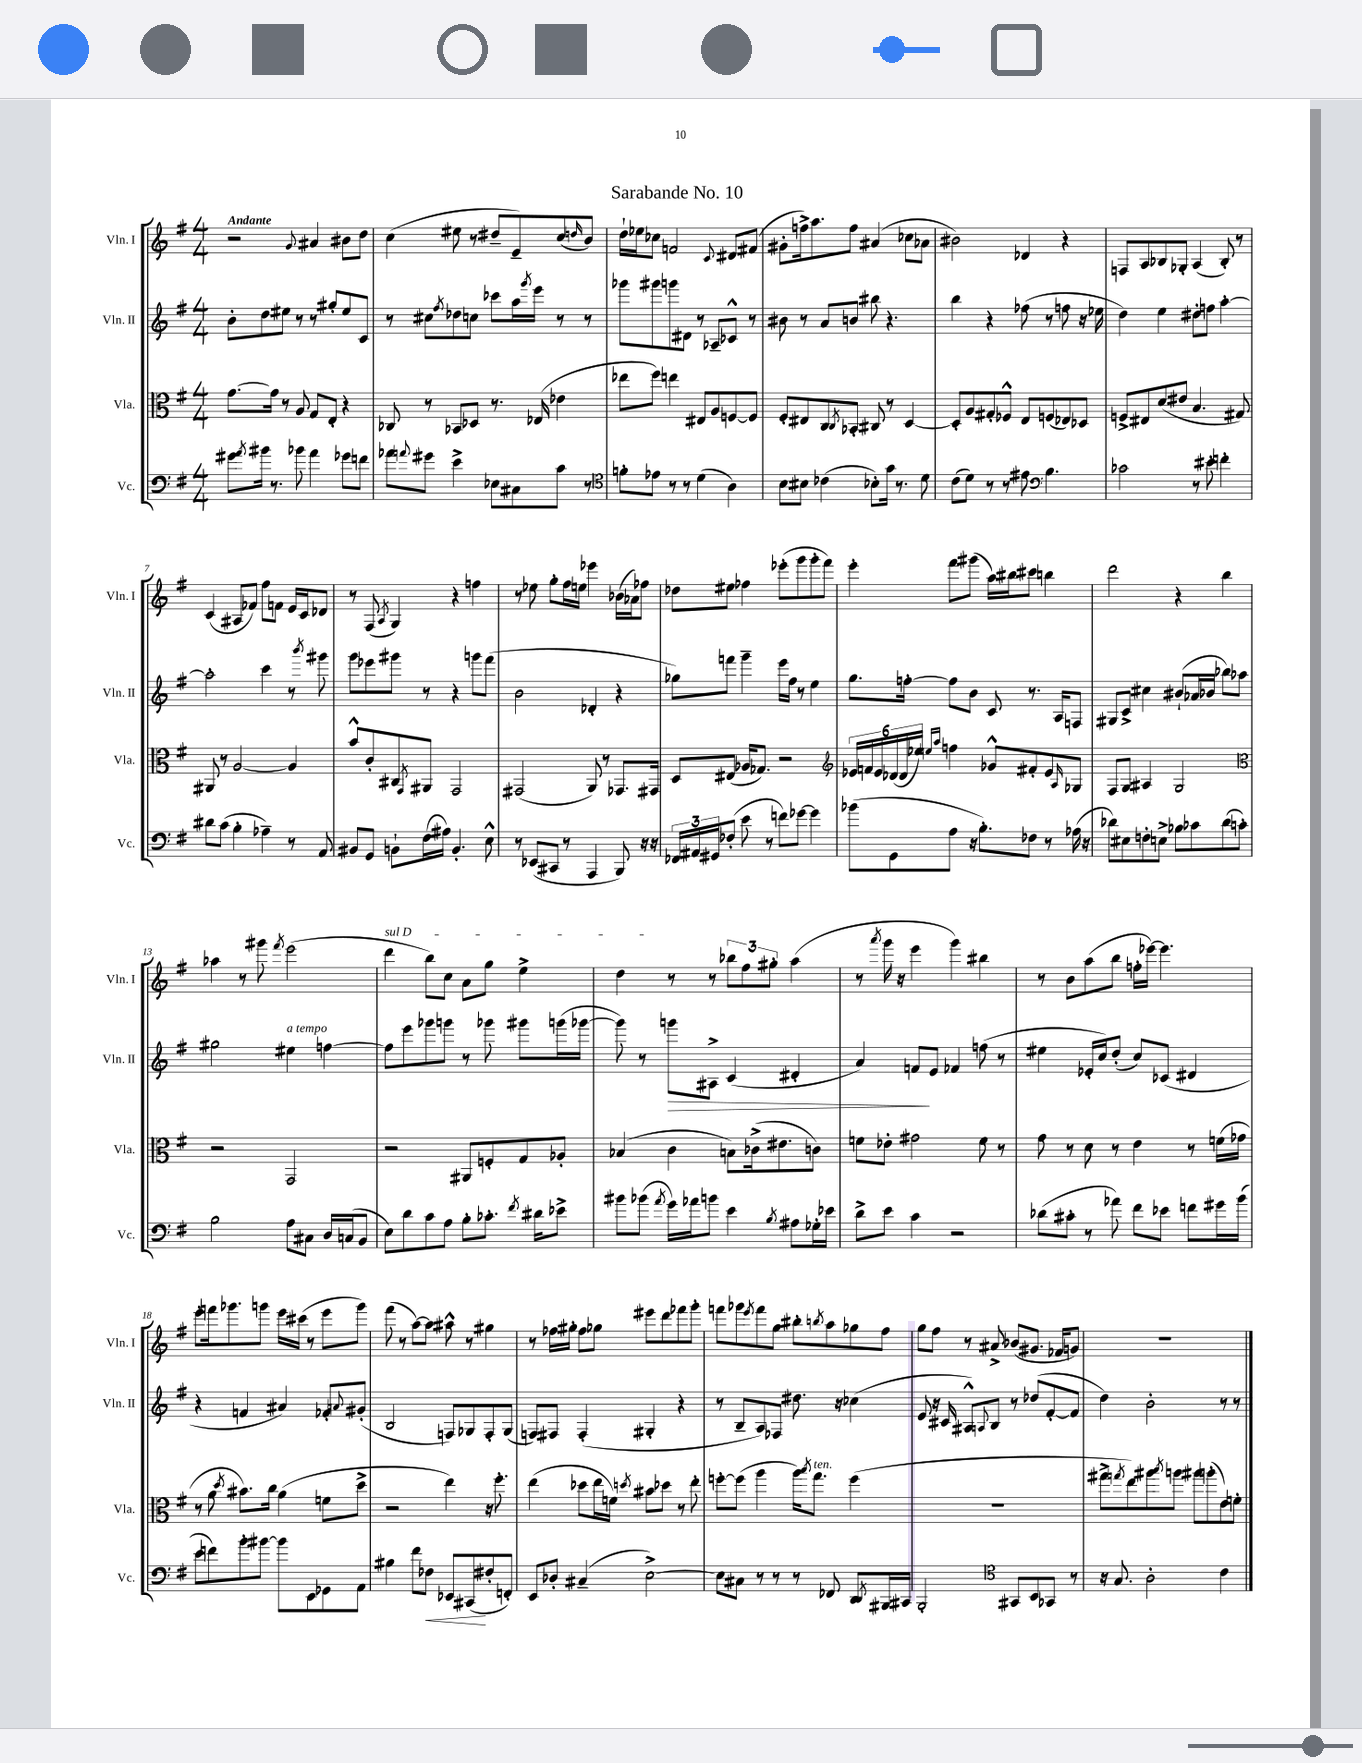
\header { title = "Sarabande No. 10" }
<<
\new StaffGroup <<
\new Staff = "s0" \with { instrumentName = "Vln. I" shortInstrumentName = "Vln. I" } {
    \clef treble \key g \major \numericTimeSignature \time 4/4 \tempo "Andante"
    r2 \appoggiatura { g'8 } ais'4 bis'8 d''8 |
    c''4( eis''8 r8 dis''8-- e'8--) c''8( \grace { d''16 } b'8) |
    d''16-! ees''16 ces''8 f'2 \appoggiatura { c'8 } dis'8 fis'8( |
    gis'8-. f''16->) a''8. f''8 ais'4( ces''8 aes'8 |
    bis'2) des'4 r4 |
    f8 a8 bes8 ges8-. a4( bes8-.) r8 |
    c'4( ais8 fes'8) fis''8 f'8 e'16 c'16 des'8 |
    r8 fis8( \acciaccatura { a8 } g4) r4 f''4 |
    r8 ees''8 g''8-. fis''16 e''16 ees'''4 bes'16( aes'16) fes''8 |
    des''8 eis''8 fes''4 ees'''8-.( g'''8 g'''8-. fis'''8) |
    e'''4-. fis'''8 gis'''8( a''16) bis''16 cis'''8 b''4 |
    d'''2 r4 b''4 |
    aes''4 r8 gis'''8 \acciaccatura { fis'''8 } e'''2( |
    \once \override TextSpanner.bound-details.left.text = \markup { \italic "sul D" } d'''4\startTextSpan b''8) c''8 a'8 g''8 e''4-> |
    d''4\stopTextSpan r8 r8 \tuplet 3/2 { bes''8 fis''8 gis''8-. } a''4( |
    r8 \acciaccatura { a'''8 } g'''16 r16 e'''4 g'''4) bis''4 |
    r8 b'8 a''8( b''8 f''16-. ees'''16~) ees'''4. |
    e'''8-. f'''16 ges'''8. g'''8 e'''16 cis'''16( r8 e'''8 g'''8) |
    fis'''8( r8 a''8~) a''8 ais''8-^ r8 gis''4 |
    r8 fes''16 gis''16-. fes''8 ges''8 eis'''8 d'''8 fes'''8 g'''8-. |
    f'''8 ges'''8 \acciaccatura { e'''8 } f'''8 g''8 bis''8-. \acciaccatura { b''8 } a''8 ges''8 fis''8 |
    g''8 fis''8 r8 ais'8-> bes'8( gis'8. fes'16 g'8) |
    R1 \bar "|." |
}
\new Staff = "s1" \with { instrumentName = "Vln. II" shortInstrumentName = "Vln. II" } {
    \clef treble \key g \major \numericTimeSignature \time 4/4
    b'8-. d''8 eis''8 r8 r8 gis''8-. eis''8 c'8 |
    r8 cis''8 \acciaccatura { fis''8 } des''8 c''8 ces'''8 a''16 \acciaccatura { g'''8 } e'''16 r8 r8 |
    ges'''8 gis'''8 g'''8 dis'8 r8 aes8-- ces'8-^ r8 |
    bis'8 r8 a'8 b'8 bis''8 r4. |
    b''4 r4 fes''8( r8 f''8 r16 ees''16 |
    d''4) e''4 dis''8-. f''8 a''4~-. |
    a''2-. c'''4 r8 \acciaccatura { b'''8 } gis'''8 |
    g'''8 ees'''8 gis'''8 r8 r4 g'''8 fis'''8( |
    b'2 des'4-. r4 |
    ges''8) f'''8 g'''4-- e'''16 fis''16 r8 e''4 |
    g''8. f''16~-. f''8 b'8 c'8 r8. a16 f8 |
    gis8 c'8-> cis''4 bis'8-!( aes'16 bes'16 bes''8) aes''8 |
    gis''2 eis''4^\markup { \italic "a tempo" } f''4~ |
    f''8 e'''8 ges'''8 g'''8 r8 ges'''8 gis'''8 g'''16( ges'''16~ |
    ges'''8) r8 g'''8\> ais8-> c'4( dis'4-. |
    a'4) f'8\! e'8 fes'4 f''8( r8 |
    eis''4 ees'16-. c''16) d''8-.( c''8) ces'8( dis'4 |
    r4 f'4 ais'4) fes'8-. \appoggiatura { a'8 } gis'8-.( |
    b2 f8) ges8 f8-. ges8( |
    f8) fis8 fis4-.( gis4-. r4 |
    r8 b8-- a8) fes8 dis''8. r16 ces''4( |
    e'8 r16 cis'16 ais8-^) \appoggiatura { a8 } b8 r8 des''8( fis'8~-. fis'8 |
    d''4) b'2-. r8 r8 \bar "|." |
}
\new Staff = "s2" \with { instrumentName = "Vla." shortInstrumentName = "Vla." } {
    \clef alto \key g \major \numericTimeSignature \time 4/4
    g'8.~ g'16 r8 a8 g8 e8-. r4 |
    ces8 r8 bes,8 des8 r8. ees16( ees'4 |
    ees''8 fis''8) e''4 eis8 a8 f8~ f8 |
    fis8-. eis8 c8 \acciaccatura { c8 } bes,8-. cis8 r8 d4~ |
    d8-. a8 gis8-. fes8-^ e8 f8( ees8) des8 |
    f8-> eis8 d'8( eis'8 b4. gis8) |
    ais,8 r8 a2~ a4 |
    b'8-^ c'8-. cis8 \acciaccatura { g,8 } ais,8 g,2 |
    gis,2( a,8) r8 ges,8. gis,16 |
    d8 eis8( aes16 ges8.) r2 |
    \clef treble \tuplet 6/4 { ees'16 f'16 ees'16 des'16( des'16 ees''16) } \grace { e''16 a''16 } f''4 ges'8-^ fis'8-. ees'8 \grace { a16 } ges8 |
    fis8 g8 ais4 g2 |
    \clef alto r2 g,2 |
    r2 ais,8 f8-. g8 aes8-. |
    bes4( c'4 b8) ces'16->( eis'8. c'8) |
    f'8 ees'8-. gis'2 f'8 r8 |
    g'8 r8 d'8 r8 e'4 r8 f'16( ges'16 |
    r8 a'8 \acciaccatura { d''8 } bis'8.) c''16 a'4( f'8 d''8-> |
    r2 e''4) r16 fis''8.-. |
    e''4( des''8 e''16 f'16) \acciaccatura { d''8 } bis'8 des''8 r8 e''8-. |
    f''8~-. f''8( a''4 a''16) \acciaccatura { b''8 } g''8.^\markup { \italic "ten." } f''4( |
    R1 |
    gis''8-> \acciaccatura { g''8 } e''8) ais''8 \acciaccatura { b''8 } a''8 ais''8 a''8-.( e'8) f'8-. \bar "|." |
}
\new Staff = "s3" \with { instrumentName = "Vc." shortInstrumentName = "Vc." } {
    \clef bass \key g \major \numericTimeSignature \time 4/4
    gis'8 \acciaccatura { a'8 } bis'16 r8. bes'8 a'4 ges'8 f'8 |
    aes'8 \appoggiatura { a'8 } gis'8 e'4-> ees8 cis8 c'8 r8 |
    \clef tenor f'8-. ees'8 r8 r8 d'4( a4) |
    b8 bis8 ces'4( bes8-.) g'16 r8. d'8 |
    c'8( d'8) r8 r8 eis'8 \clef bass b4. |
    ces'2 r8 eis'8-. f'4-. |
    dis'8 c'8( b4-. aes4--) r8 a,8 |
    bis,8 g,8 b,8-! fis16( ais16) b,4.-. e8-^ |
    r8 ees,8( cis,8 r8 a,,4 b,,8) r16 r16 |
    \tuplet 3/2 { fes,16 ais,16 gis,16 } fes8-.( e'8 r8 f'8) ges'8~ ges'4 |
    bes'8( g,8 a8 r16 b8.-.) fes8 r8 aes16( r16 |
    des'8) eis8 f8-. e8-> bes8 ces'8 des'8( c'8-.) |
    b2 a8 cis8 d16 c16( b,8 |
    e8) d'8 c'8 a8 b8-. ces'8.-. \acciaccatura { fis'8 } dis'16 ees'8-> |
    bis'8 bes'8( \acciaccatura { a'8 } g'16) aes'16 b'8 e'4 \acciaccatura { b8 } ais8 ges16-. ees'16 |
    d'8-> e'8 c'4 r2 |
    des'8( cis'8-. r8 aes'8) fis'8 ees'8 f'8 gis'16 b'16( |
    e'8 f'8) b'8-. bis'8~ bis'8 e,8 ges,8 a,8 |
    bis4 fis'8 fes8\< ees,8 cis,8\!( fis8-. f,8-.) |
    e,8 des8-. cis4--( e2~->) |
    e8 cis8 r8 r8 r8 fes,8 d,8 \acciaccatura { d,8 } bis,,16 cis,16 |
    b,,2-. \clef tenor gis,8 b,8 ges,8 r8 |
    r16 g8. a2-. c'4 \bar "|." |
}
>>
>>
